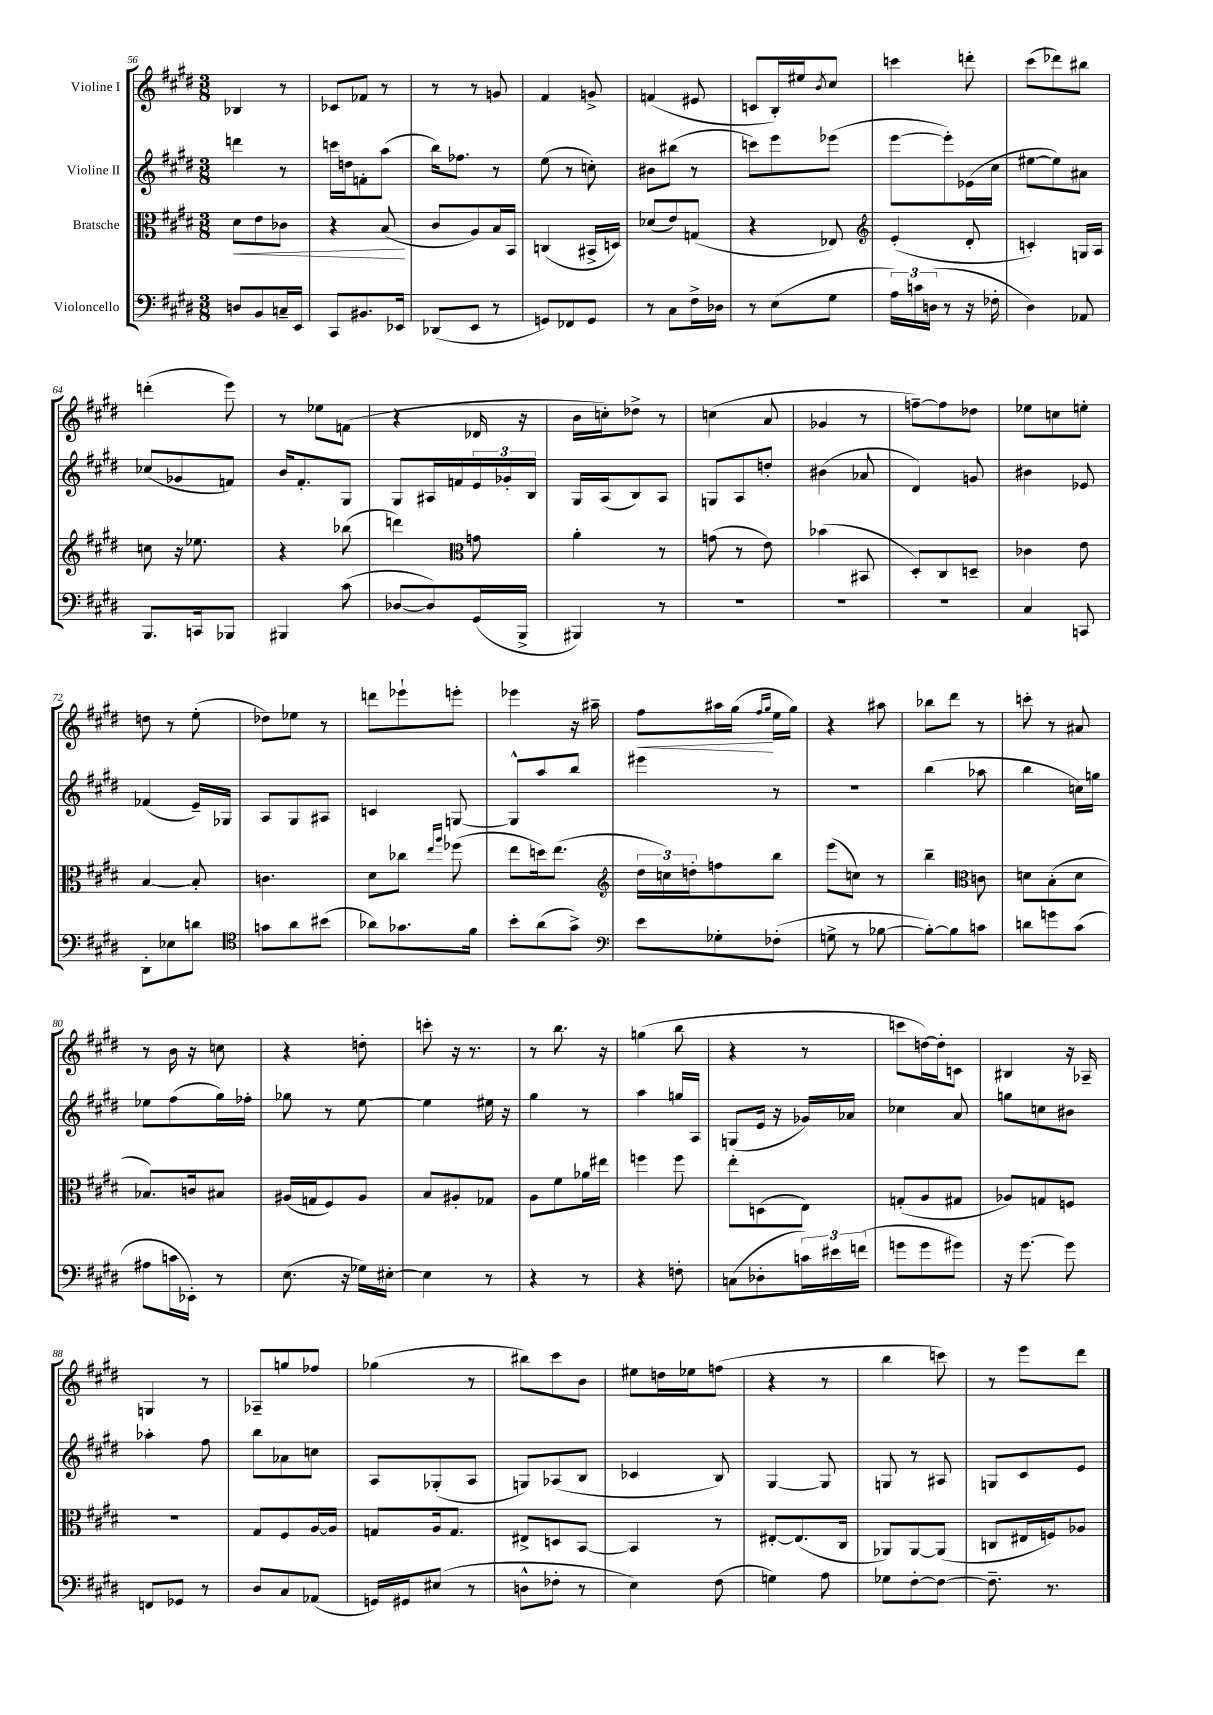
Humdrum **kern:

**kern	**kern	**kern	**kern
*staff4	*staff3	*staff2	*staff1
*clefF4	*clefC3	*clefG2	*clefG2
*k[f#c#g#d#]	*k[f#c#g#d#]	*k[f#c#g#d#]	*k[f#c#g#d#]
*M3/8	*M3/8	*M3/8	*M3/8
8D/L	8d#\L	4ddd\	4B-/
8BB/	8e\	.	.
16C~/L	8c-\J	8r	8r
16EE/JJ	.	.	.
=	=	=	=
8CC#/L	4r	16ccc\LL	8c-/L
.	.	16dd\J	.
8.BB#/	.	8f'\	8f-/J
.	(8B/	(8aa\J	8r
16EE-/Jk	.	.	.
=	=	=	=
(8DD-/L	8c#/L	16bb\LK)	8r
.	.	8.ff-\J	.
8EE/J	8A/)	.	8r
8r	16B/L	8r	8g/
.	16BB/JJ	.	.
=	=	=	=
8GG/L)	(4C/	(8ee\	4f#/
8FF-/	.	8r	.
8GG/J	16BB#^/LL	8cc'\)	8g^/
.	16D/JJ)	.	.
=	=	=	=
8r	(8d-/L	8b#\L	(4f/
8C#\L	8e/)	(8bb#\J	.
16F#^\L	(8G/J	8r	8e#/
16D-\JJ	.	.	.
=	=	=	=
8r	4r	8ccc\L)	8c/L
(8E\L	.	8eee\	16B'/L)
.	.	.	16ee#/J
.	.	.	8qb/
8G#\J	8E-/)	(8eee-\J	8cc#/J
=	=	=	=
*	*clefG2	*	*
24A\LL)	(4e'/	[8eee\L	4ccc\
24c\	.	.	.
(24D\JJ	.	.	.
8r	.	8eee'\])	.
16r	8d#'/	(16e-\L	8ddd'\
16F-'\	.	16cc#\JJ	.
=	=	=	=
4D#\)	4c'/)	[8ee#\L	(8ccc#\L
.	.	8ee#\])	8ddd-\)
8AA-/	16G/LL	8a#\J	8bb#\J
.	16A/JJ	.	.
=	=	=	=
8.BBB/L	8cc\	(8cc-/L	(4ddd'\
.	16r	8g-/	.
16CC/k	8.ee-\	.	.
8BBB-/J	.	8f/J)	8eee\)
=	=	=	=
4BBB#/	4r	16b/LK	8r
.	.	8.f#'/	.
.	.	.	8ee-\L
(8c#\	(8bb-\	8G#/J	(8f\J
=	=	=	=
[8D-/L	4ddd\)	8G#/L	4r
8D-/])	.	16A#/L	.
.	.	16f/	.
*	*clefC3	*	*
(16GG#/L	8g\	24e/	16d-/
.	.	24g-'/	.
16BBB^/JJ	.	.	16r
.	.	24B/JJ	.
=	=	=	=
4BBB#/)	4a'\	16G#/LL	16b\LL
.	.	(16A/J	16cc'\J)
.	.	8B/)	8dd-^\J
8r	8r	8A/J	8r
=	=	=	=
4.r	(8g\	8G/L	(4cc\
.	8r	8A/	.
.	8e\)	8dd'/J	8a/
=	=	=	=
4.r	(4b-\	(4b#\	4g-/
.	8BB#/	8a-/	8r
=	=	=	=
4.r	8D#'/L)	4d#/)	[8ff~\L)
.	8C#/	.	8ff\]
.	8D~/J	8g/	8dd-\J
=	=	=	=
4C#/	4c-\	4b#\	8ee-\L
.	.	.	8cc\
8CC/	8e\	8e-/	8ee'\J
=	=	=	=
8DD#'\L	[4B/	(4f-/	8dd\
8E-\	.	.	8r
8d\J	8B'/]	16e~/LL)	(8ee'\
.	.	16G-/JJ	.
=	=	=	=
*clefC4	*	*	*
8g\L	4.c\	8A/L	8dd-\L)
8a\	.	8G#/	8ee-\J
(8b#\J	.	8A#/J	8r
=	=	=	=
8a-\L)	8d#\L	4c/	8ddd\L
8.g-\	8cc-\J	.	8eee-`\
.	16qqee/LL	.	.
.	16qqaa/JJ	.	.
.	(8ff-\	[8G/	8eee'\J
16f#\Jk	.	.	.
=	=	=	=
8b'\L	8ee\L	8G^^/]L	4eee-\
(8a\	16dd\k)	8aa/	.
.	(8.ee\J	.	.
8g#^\J)	.	8bb/J	16r
.	.	.	16aa#~\
=	=	=	=
*clefF4	*clefG2	*	*
8e\L	24dd#\LL	4eee#\	8ff#\L
.	24cc\)	.	.
.	24dd'\J	.	.
8G-'\	8ff\	.	16aa#\L
.	.	.	(16gg#\JJ
.	.	.	16qqff#/LL
.	.	.	16qqgg#/JJ
(8F-'\J	8bb\J	8r	16ee\LL
.	.	.	16gg#\JJ)
=	=	=	=
8G^\	(8eee\L	4.r	4r
8r	8cc\J)	.	.
[8B-\	8r	.	8aa#\
=	=	=	=
8B-'\_L)	4bb~\	(4bb\	8bb-\L
8B-\]	.	.	8ddd#\J
*	*clefC3	*	*
8c\J	8c\	8aa-\	8r
=	=	=	=
8d\L	8d\L	4bb\	8ccc'\
8g\	(8B'\	.	8r
(8c#\J	8d\J	16cc\LL)	8a#/
.	.	16gg\JJ	.
=	=	=	=
8A#\L	8.B-/L)	8ee-\L	8r
16c\L	.	(8ff#\	16b\
16EE-'\JJ)	16c/k	.	16r
8r	8B#/J	16gg#\L)	8cc\
.	.	16ff-'\JJ	.
=	=	=	=
(8.E\	(16A#/LL	8gg-\	4r
.	16G/J	.	.
.	8F#/)	8r	.
16r	.	.	.
16G-\LL)	8A#/J	[8ee\	8dd'\
[16E#'\JJ	.	.	.
=	=	=	=
4E#\]	8B/L	4ee\]	8ccc'\
.	8A#'/	.	16r
.	.	.	8.r
8r	8G-/J	16ee#\	.
.	.	16r	.
=	=	=	=
4r	8A\L	4gg#\	8r
.	8f#\	.	8.bb\
8r	16a-\L	8r	.
.	16ee#\JJ	.	16r
=	=	=	=
4r	4ff\	4aa\	(4gg\
8F'\	8ff\	16gg/LL	8bb\
.	.	16A/JJ	.
=	=	=	=
(8C\L	8ee'\L	(8G/L	4r
8D-'\	(8D\	16e/Jk	.
.	.	16r	.
24c\L)	8E\J)	16g-/LL)	8r
24e#\	.	.	.
.	.	16a-/JJ	.
(24f\JJ	.	.	.
=	=	=	=
8g\L	(8G'/L	4cc-\	8ccc\L
8g\	8A/	.	[16dd\L)
.	.	.	16dd'\]J
8g#\J)	8G#/J	8a/	8c\J
=	=	=	=
16r	8A-/L)	8gg\L	4B#/
[8.g#\	.	.	.
.	8G/	8cc\	.
8g#\]	8F/J	8b#\J	16r
.	.	.	16A-~/
=	=	=	=
8FF/L	4.r	4aa-'\	4G/
8GG-/J	.	.	.
8r	.	8ff#\	8r
=	=	=	=
8D#/L	8G#/L	8bb\L	8A-~/L
8C#/	8F#/	8a-\	8gg/
(8AA-/J	[16A/L	8cc\J	8ff-/J
.	16A/]JJ	.	.
=	=	=	=
16GG/LL)	8G/L	8A/L	(4gg-\
16GG#/J	.	.	.
(8E#/J	16A/k	(8G-'/	.
.	8.G/J	.	.
8r	.	8A/J	8r
=	=	=	=
8D^^\L	8E#^/L	8G/L)	8bb#\L)
8F-'\J	8D/	(8A-/	8ccc#\
8r	[8BB/J	8B/J	8b\J
=	=	=	=
4E\)	4BB/]	4c-/	8ee#\L
.	.	.	16dd\L
.	.	.	16ee-\J
(8F#\	8r	8B/)	(8ff\J
=	=	=	=
4G\)	[8E#'/L	[4G#/	4r
.	(8.E#/]	.	.
8A\	.	8G#/]	8r
.	16C#/Jk	.	.
=	=	=	=
8G-\L	8AA-/L)	8G/	4bb\
[8F#'\	[8AA-/	8r	.
8F#\_J	(8AA-/]J	8A#/	8ccc\)
=	=	=	=
8.F#~\]	8C/L	8G/L	8r
.	16E#/L	8c#/	8eee\L
8.r	16F/J)	.	.
.	8A-/J	8e/J	8ddd#\J
==	==	==	==
*-	*-	*-	*-
